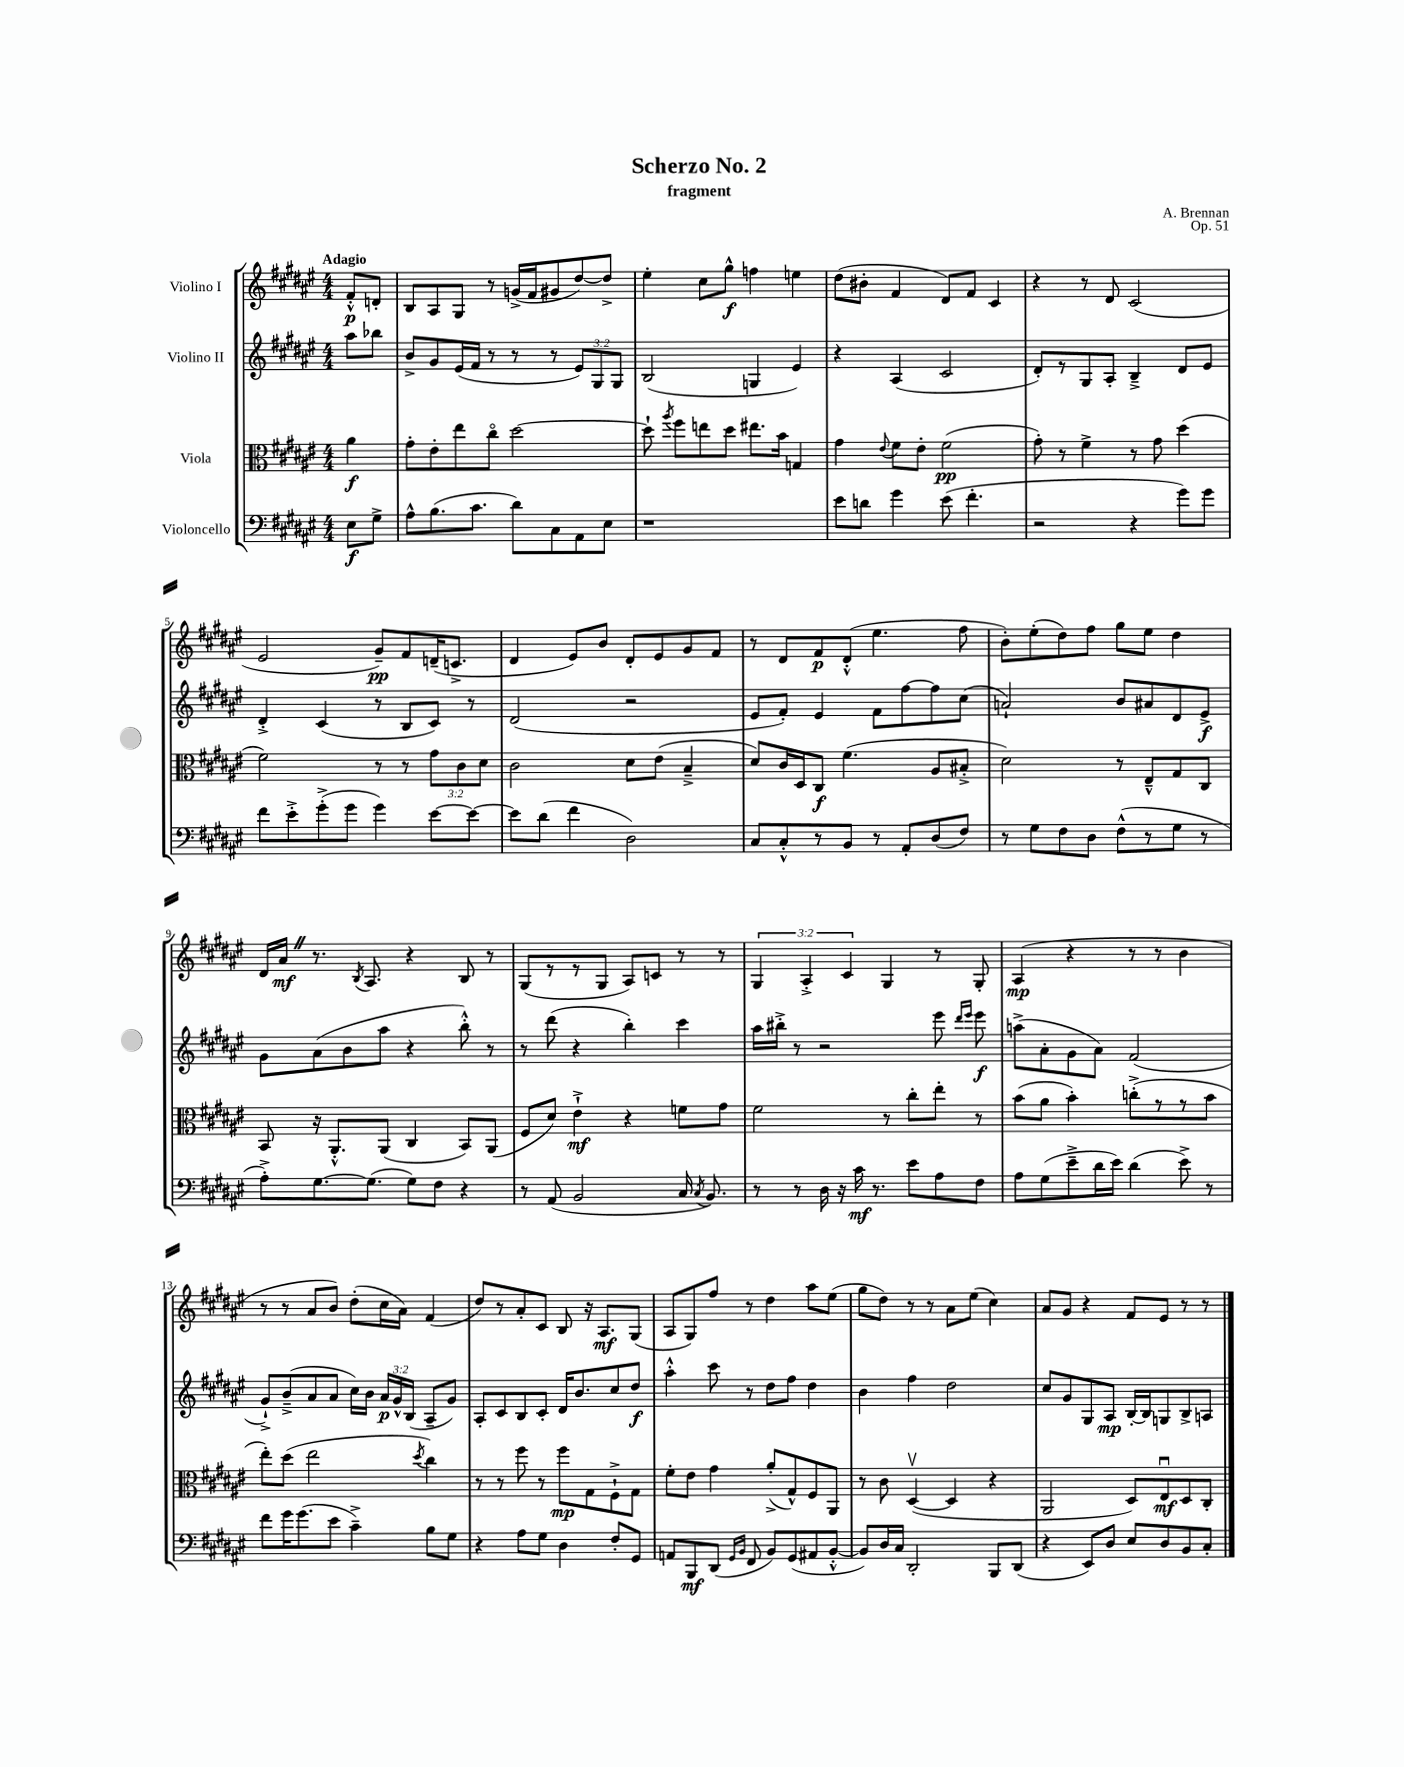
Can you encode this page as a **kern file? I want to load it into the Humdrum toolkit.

**kern	**kern	**kern	**kern
*staff4	*staff3	*staff2	*staff1
*clefF4	*clefC3	*clefG2	*clefG2
*k[f#c#g#d#a#e#]	*k[f#c#g#d#a#e#]	*k[f#c#g#d#a#e#]	*k[f#c#g#d#a#e#]
*M4/4	*M4/4	*M4/4	*M4/4
8E#\L	4a#\	8aa#\L	8f#'^^/L
8G#^\J	.	8bb-\J	8d'/J
=	=	=	=
8A#^^\L	8g#'\L	8b^/L	8B/L
(8.B\	8e#'\	8g#/	8A#/
.	8ee#\	(16e#/L	8G#/J
8.c#\J	.	16f#/JJ	.
.	8cc#o\J	8r	8r
8d#\L)	[2dd#\	8r	(16g^/LL
.	.	.	16f#/J
8C#\	.	8r	8g#/
8AA#\	.	12e#/L)	[8dd#/)
.	.	12G#/	.
8E#\J	.	.	8dd#^/]J
.	.	12G#/J	.
=	=	=	=
1r	8dd#`\]	(2B/	4ee#'\
.	8qaa#/	.	.
.	8ff#\L	.	.
.	8ee\	.	8cc#\L
.	8dd#\J	.	8gg#^^\J
.	8.ee#\L	4G/	4ff\
.	16b\Jk	.	.
.	4G/	4e#/)	4ee\
=	=	=	=
8e#\L	4g#\	4r	(8dd#\L
8d\J	.	.	8b#'\J
.	8qqe#/	.	.
4g#\	8f#\L	(4A#/	4f#/
.	8e#'\J	.	.
(8e#\	(2f#\	2c#/	8d#/L)
4.f#'\	.	.	8f#/J
.	.	.	4c#/
=	=	=	=
2r	8g#'\)	8d#'/L)	4r
.	8r	8r	.
.	4f#^\	8G#/	8r
.	.	8A#'/J	8d#/
4r	8r	4B~^/	(2c#/
.	8g#\	.	.
8g#\L)	(4dd#\	8d#/L	.
8g#\J	.	8e#/J	.
=	=	=	=
8f#\L	2f#\)	4d#'^/	2e#/
8e#'^\	.	.	.
(8g#'^\	.	(4c#/	.
8g#\J	.	.	.
4g#\)	8r	8r	8g#~/L)
.	8r	8B/L	8f#/
[8e#\L	12g#\L	8c#/J)	(16d~/K
.	.	.	8.c^/J
.	12c#\	.	.
8e#\_J	.	8r	.
.	12d#\J	.	.
=	=	=	=
8e#\]L	2c#\	(2d#/	4d#/
(8d#\J	.	.	.
4f#\	.	.	8e#/L)
.	.	.	8b/J
2D#\)	8d#\L	2r	8d#'/L
.	(8e#\J	.	8e#/
.	4B~^/	.	8g#/
.	.	.	8f#/J
=	=	=	=
8C#/L	8d#/L)	8e#/L	8r
8C#'^^/	16c#/L	8f#'/J)	8d#/L
.	16D#/J	.	.
8r	8C#/J	4e#/	8f#/
8BB/J	(4.f#\	.	(8d#'^^/J
8r	.	8f#\L	4.ee#\
8AA#'/L	.	[8ff#\	.
(8D#/	8A#/L	8ff#\]	.
8F#/J)	8B#'^/J	(8cc#\J	8ff#\
=	=	=	=
8r	2d#\)	2a`/)	8b'\L)
8G#\L	.	.	(8ee#'\
8F#\	.	.	8dd#\)
8D#\J	.	.	8ff#\J
(8F#^^\L	8r	8b/L	8gg#\L
8r	8E#~^^/L	8a#/	8ee#\J
8G#\J	8G#/	8d#/	4dd#\
8r	8C#/J	8e#^/J	.
=	=	=	=
8A#'^\L)	8BB/	8g#\L	16d#/LL
.	.	.	16a#/JJ
[8.G#\	16r	(8a#\	8.r
.	8.AA#'^^/L	.	.
.	.	8b\	.
.	.	.	8qB/
(8.G#\]J	.	.	8.A#/
.	(8AA#/J	8aa#\J	.
8G#\L)	4C#/	4r	4r
8F#\J	.	.	.
4r	8BB/L)	8bb'^^\)	8B/
.	(8AA#/J	8r	8r
=	=	=	=
8r	8F#/L	8r	(8G#/L
(8AA#/	8d#/J)	(8ddd#\	8r
2BB/	4e#`^\	4r	8r
.	.	.	8G#/J
.	4r	4bb'\)	8A#/L)
.	.	.	8c/J
16C#/	8f\L	4ccc#\	8r
8qC#/	.	.	.
8.BB/)	.	.	.
.	8g#\J	.	8r
=	=	=	=
8r	2f#\	16aa#\LL	6G#/
.	.	16bb#'^\JJ	.
8r	.	8r	.
.	.	.	6A#'^/
16D#\	.	2r	.
16r	.	.	.
.	.	.	6c#/
16c#\	.	.	.
8.r	.	.	.
.	8r	.	4G#/
8e#\L	8cc#'\L	.	.
8A#\	8ee#'\J	8eee#\	8r
.	.	16qqddd#/LL	.
.	.	16qqeee#/JJ	.
8F#\J	8r	8eee#\	8G#'/
=	=	=	=
8A#\L	(8b\L	(8aa^\L	(4A#/
(8G#\	8a#\J	8a#'\	.
8e#~^\	4b'\)	8g#\	4r
16d#\L	.	8a#\J)	.
16e#\JJ)	.	.	.
(4d#\	(8cc'^\L	(2f#/	8r
.	8r	.	8r
8e#^\)	8r	.	4b\
8r	8b\J	.	.
=	=	=	=
8f#\L	8ee#'\L)	8g#`^/L)	8r
16g#\K	(8dd#\J	(8b~^/	8r
(8.g#\	.	.	.
.	2ee#\	8a#/	8a#/L
8e#\J	.	8a#/J	8b/J)
4c#~^\)	.	16cc#\LL)	(8dd#'\L
.	.	16b\JJ	.
.	.	24a#/LL	16cc#\L
.	.	24g#^^/	.
.	.	.	16a#\JJ)
.	.	(24B/JJ	.
.	8qdd#/	.	.
8B\L	4cc#\)	8A#~/L	(4f#/
8G#\J	.	8g#/J)	.
=	=	=	=
4r	8r	8A#'/L	8dd#/L)
.	8r	8c#/	8r
8A#\L	8ff#\	8B/	8a#'/
8G#\J	8r	8c#'/J	8c#/J
4D#\	8ff#\L	16d#/LK	8B/
.	.	8.b/	.
.	8G#\	.	16r
.	.	.	8.A#/L
8F#'/L	8F#`^\	8cc#/	.
8GG#/J	8G#\J	8dd#/J	(8G#/J
=	=	=	=
8AA/L	8f#'\L	4aa#'^^\	8A#/L
8BBB/	8e#\J	.	8G#/)
(8DD#/J	4g#\	8ccc#\	8ff#/J
16qqGG#/LL	.	.	.
16qqBB/JJ	.	.	.
8FF#/	.	8r	8r
8BB/L)	(8a#'^/L	8dd#\L	4dd#\
(8GG#/	8G#^^/)	8ff#\J	.
8AA#/	8F#/	4dd#\	8aa#\L
[8BB'^^/J	8AA#/J	.	(8ee#\J
=	=	=	=
8BB/]L)	8r	4b\	8gg#\L
16D#/L	8c#\	.	8dd#\J)
16C#/JJ	.	.	.
2DD#'/	([4D#v/	4ff#\	8r
.	.	.	8r
.	4D#/]	2dd#\	8a#\L
.	.	.	(8ee#\J
8BBB/L	4r	.	4cc#\)
(8DD#/J	.	.	.
=	=	=	=
4r	2AA#/	8cc#/L	8a#/L
.	.	8g#/	8g#/J
8EE#/L)	.	8G#/	4r
8D#/J	.	8A#/J	.
8E#/L	8D#/L)	[16B'/LL	8f#/L
.	.	16B/]J	.
8D#/	8E#u/	8G/	8e#/J
8BB/	8D#/	8B^/	8r
8C#'/J	8C#'/J	8A/J	8r
==	==	==	==
*-	*-	*-	*-
